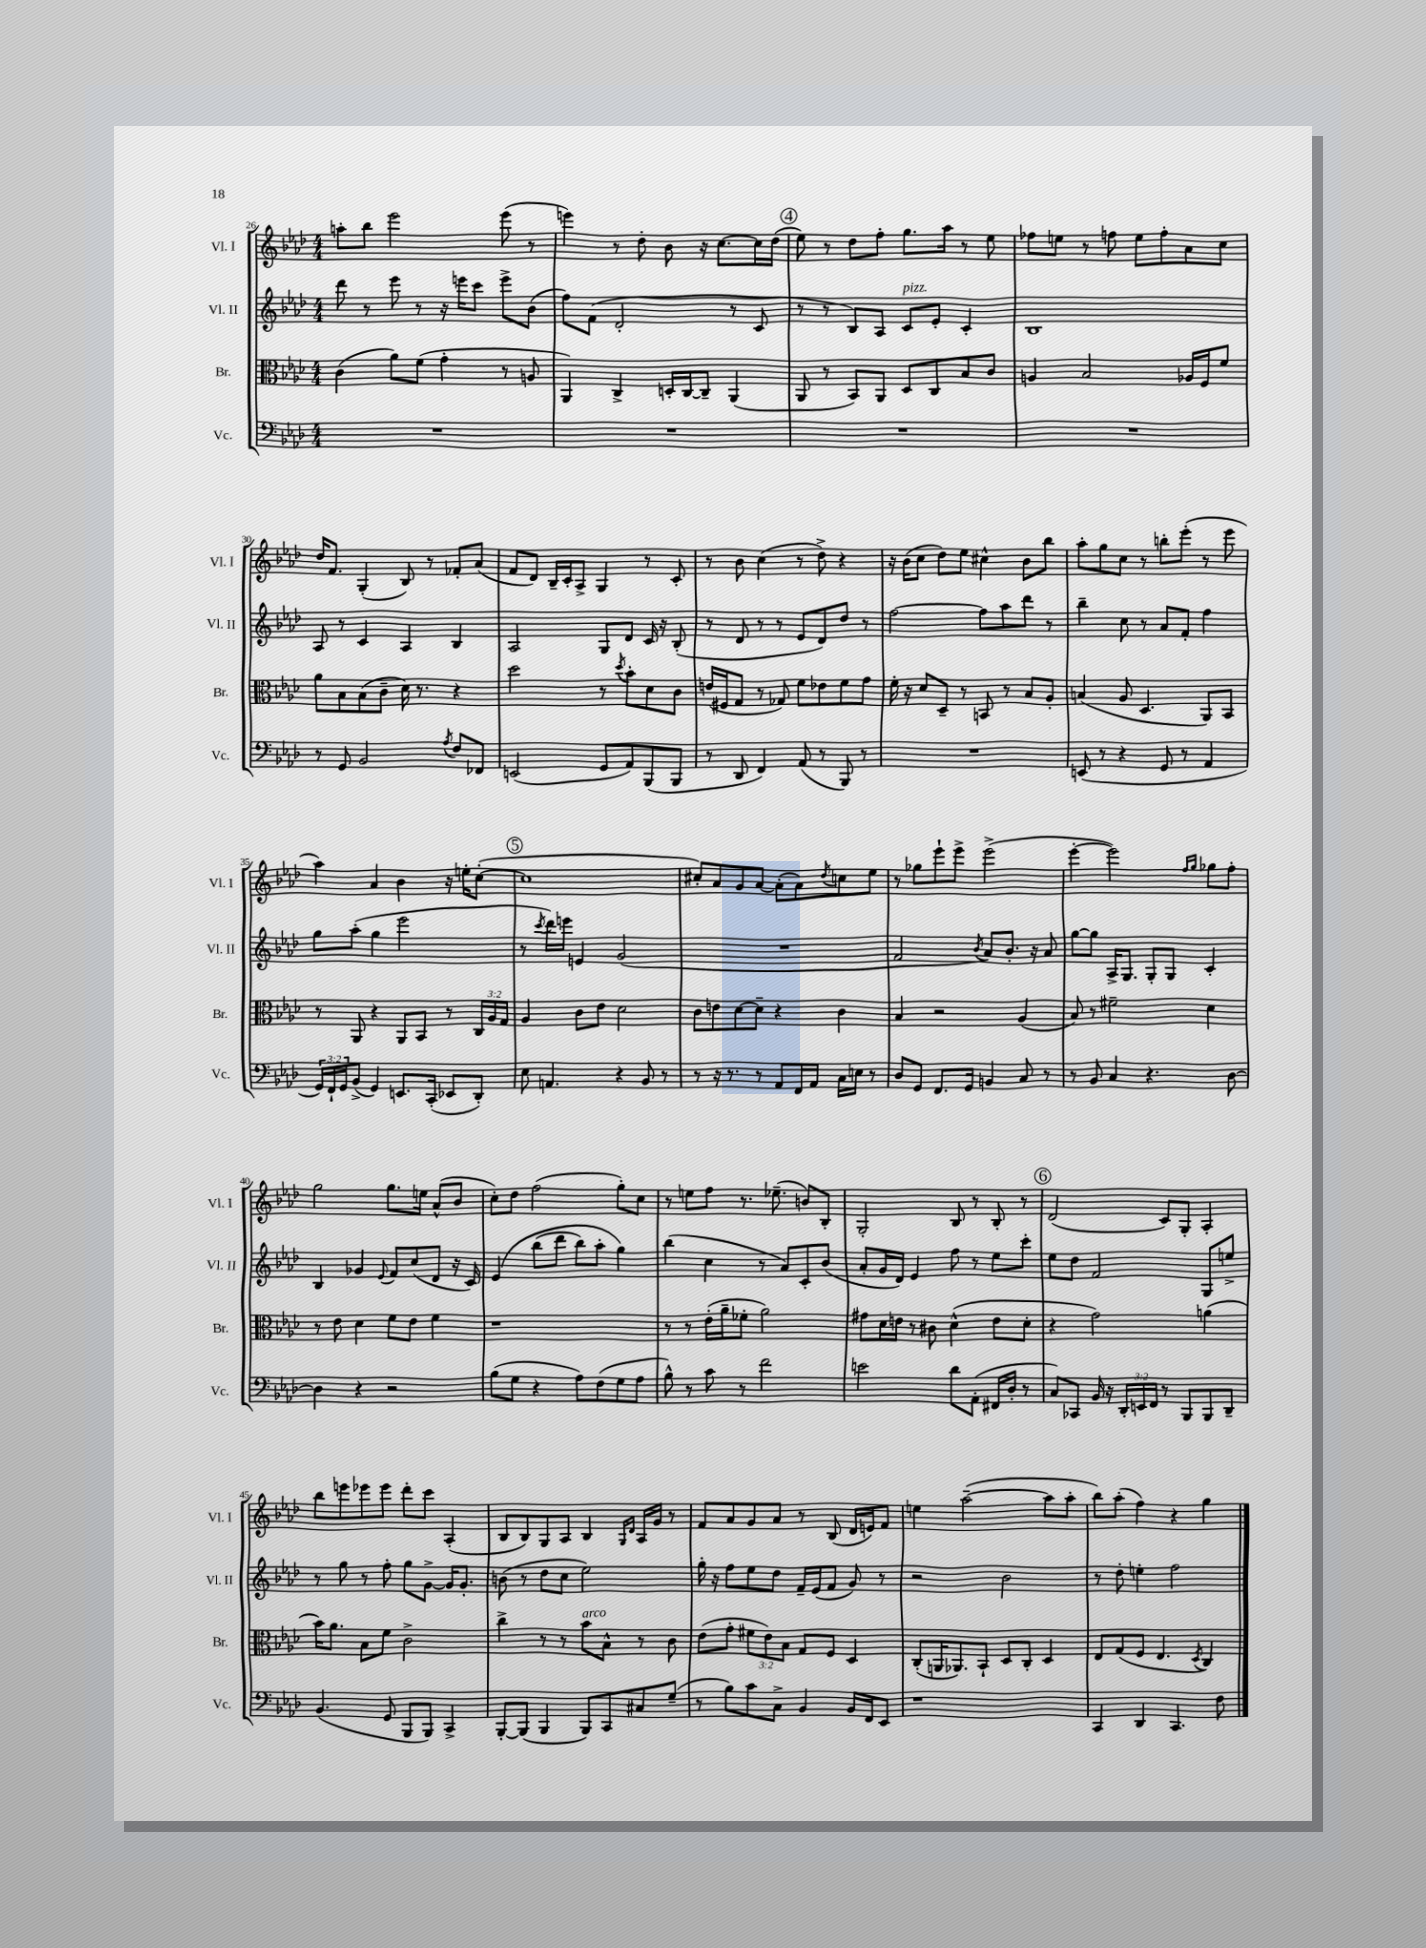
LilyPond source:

<<
\new StaffGroup <<
\new Staff = "s0" \with { instrumentName = "Vl. I" shortInstrumentName = "Vl. I" } {
    \clef treble \key aes \major \numericTimeSignature \time 4/4
    a''8-. bes''8 ees'''2 ees'''8( r8 |
    e'''4) r8 des''8-. bes'8 r16 c''8.~ c''16 des''16( |
    \mark \markup { \circle "4" } ees''8) r8 des''8 f''8-. g''8. aes''16 r8 ees''8 |
    fes''8 e''8 r8 f''8 e''8 f''8-. aes'8 c''8 |
    des''16 f'8. g4-.( bes8) r8 fes'8-. aes'8( |
    f'8 des'8) bes16-- c'16-. aes8-> g4 r8 c'8-. |
    r8 bes'8 c''4( r8 des''8->) r4 |
    r16 bes'16( c''8 des''8) ees''8 cis''4-^ bes'8 bes''8 |
    aes''8-. g''8 c''8 r8 b''8-. ees'''8-.( r8 ees'''8 |
    aes''4) aes'4 bes'4 r16 e''16-. c''8~-.( |
    \mark \markup { \circle "5" } c''1 |
    cis''8-.) aes'8 g'8 aes'8~ aes'8-.( aes'8) \acciaccatura { des''8 } c''8 ees''8 |
    r8 ges''8 ees'''8-! ees'''8-> ees'''2->( |
    ees'''4~-. ees'''2) \grace { f''16 g''16 } ges''8 f''8-. |
    g''2 g''8. e''16 aes'8-^( bes'8 |
    c''8-.) des''8 f''2( g''8-.) c''8 |
    r8 e''8 f''8 r8. ees''8.--( b'8) bes8-. |
    g2-. bes8 r8 bes8-. r8 |
    \mark \markup { \circle "6" } des'2( c'8) g8-. aes4-. |
    bes''8 e'''8 ees'''8 ees'''8 des'''8-. c'''8 aes4-.( |
    bes8 bes8) g8 aes8 bes4 \grace { g16 des'16 } aes16 g'16 r8 |
    f'8 aes'8 g'8 aes'8 r8 bes8( des'16 e'16) f'8 |
    e''4 aes''2~--( aes''8 aes''8-. |
    bes''8) aes''8-.( f''4) r4 g''4 \bar "|." |
}
\new Staff = "s1" \with { instrumentName = "Vl. II" shortInstrumentName = "Vl. II" } {
    \clef treble \key aes \major \numericTimeSignature \time 4/4
    des'''8 r8 ees'''8 r8 r16 e'''16 c'''8 e'''8-> bes'8( |
    f''8) f'8( des'2-. r8 c'8 |
    \mark \markup { \circle "4" } r8 r8 bes8) aes8 c'8^\markup { \italic "pizz." } ees'8-. c'4-. |
    bes1 |
    aes8 r8 c'4 aes4 bes4 |
    aes2 g8 des'8 c'16 r16 bes8-.( |
    r8 des'8 r8 r8 ees'8 des'8) des''8 r8 |
    f''2~ f''8 aes''8 des'''8 r8 |
    bes''4-- c''8 r8 aes'8 f'8-. f''4 |
    g''8 aes''8-.( g''4 ees'''2 |
    \mark \markup { \circle "5" } r8 \acciaccatura { c'''8 } des'''16) e'''16 e'4 g'2( |
    R1 |
    f'2 \acciaccatura { bes'8 } aes'8) bes'8.-. r16 aes'8 |
    g''8~ g''8 aes16-> g8. g8-. g8 c'4-. |
    bes4 ges'4 \appoggiatura { ees'8 } f'8 c''8( des'8 r16 c'16) |
    ees'4\( bes''8( des'''8 bes''8) aes''8-. g''4\) |
    bes''4( c''4 r8 aes'8) c'8-. bes'8( |
    aes'8-. g'16 des'16) ees'4 f''8 r8 ees''8 c'''8-. |
    \mark \markup { \circle "6" } ees''8 des''8 f'2 g8 e''8-> |
    r8 g''8 r8 f''8-. g''8 g'8~-> g'16 g'8.-. |
    b'8( r8 des''8 c''8 ees''2) |
    g''16-. r16 f''8 ees''8 des''8 f'16-- ees'16( f'8 g'8) r8 |
    r2 bes'2 |
    r8 des''8-. e''4-. f''2 \bar "|." |
}
\new Staff = "s2" \with { instrumentName = "Br." shortInstrumentName = "Br." } {
    \clef alto \key aes \major \numericTimeSignature \time 4/4 \override Staff.TupletNumber.text = #tuplet-number::calc-fraction-text
    c'4( aes'8) f'8( g'4-. r8 a8 |
    aes,4) c4-> d16-. c16~ c8-- aes,4( |
    \mark \markup { \circle "4" } aes,8 r8 bes,8) aes,8 des8 c8 bes8 c'8 |
    a4 bes2 aes16 f16 f'8 |
    aes'8 bes8 bes8( c'8-- des'16) r8. r4 |
    des''2 r8 \acciaccatura { des''8 } bes'8-. des'8 c'8 |
    e'16( fis16 g8 r8 ges8) f'8 ees'8 f'8 g'8 |
    f'16-. r16 des'8 des8-- r8 b,8 r8 bes8 aes8-. |
    b4( aes8 des4. aes,8) bes,8 |
    r8 aes,8 r4 aes,8 bes,8 r8 \tuplet 3/2 { c16 aes16 g16 } |
    \mark \markup { \circle "5" } aes4 c'8 ees'8 des'2 |
    c'8 e'8 des'8~ des'8-- r4 c'4 |
    bes4 r2 aes4( |
    bes8) r8 fis'2-- des'4 |
    r8 ees'8 des'4 f'8 ees'8 f'4 |
    r1 |
    r8 r8 ees'16-.( aes'16-- fes'8-. aes'2) |
    gis'8 des'16 e'16 r8 cis'8 des'4-^( e'8 des'8-. |
    \mark \markup { \circle "6" } r4 g'2) a'4( |
    bes'16) aes'8. bes8 f'8 c'2-> |
    c''4-> r8 r8 bes'8^\markup { \italic "arco" } bes8-^ r8 c'8 |
    ees'8( g'8-. \tuplet 3/2 { fis'8 ees'8) bes8 } g8 f8 des4 |
    c8-.( a,16 aes,8.) bes,8-! des8 c8-. des4 |
    ees8 g8( f8 ees4. \acciaccatura { des8 } c4) \bar "|." |
}
\new Staff = "s3" \with { instrumentName = "Vc." shortInstrumentName = "Vc." } {
    \clef bass \key aes \major \numericTimeSignature \time 4/4 \override Staff.TupletNumber.text = #tuplet-number::calc-fraction-text
    R1 |
    R1 |
    \mark \markup { \circle "4" } R1 |
    R1 |
    r8 g,8 bes,2 \acciaccatura { aes8 } f8 fes,8 |
    e,2( g,8 aes,8) bes,,8( bes,,8 |
    r8 des,8 f,4) aes,8( r8 bes,,8) r8 |
    R1 |
    e,8( r8 r4 g,8 r8 aes,4 |
    \tuplet 3/2 { g,16) f,16-! g,16 } bes,8->( g,4) e,8. c,16-.( ees,8 des,8-.) |
    \mark \markup { \circle "5" } ees8 a,4. r4 bes,8 r8 |
    r8 r16 r8. r8 aes,8 f,16 aes,16 c16 e16 r8 |
    des8 g,8 f,8. g,16 b,4 c8 r8 |
    r8 bes,8 c4 r4. des8~ |
    des4 r4 r2 |
    bes8( g8 r4 aes8) f8( g8 aes8 |
    bes8-^) r8 c'8 r8 f'2 |
    e'2 des'8 aes,8-.( fis,16 des16-. r8 |
    \mark \markup { \circle "6" } c8) ces,8 bes,16 r16 \tuplet 3/2 { des,16-. e,16 f,16 } r8 bes,,8 bes,,8 des,8-- |
    bes,4.( g,8 bes,,8 bes,,8) c,4-> |
    bes,,8~-. bes,,8( bes,,4 bes,,8) c,8 cis8 g8--( |
    r8 bes8) c'8 c8-> bes,4 bes,16 f,16 ees,8 |
    r1 |
    c,4 des,4 c,4. f8 \bar "|." |
}
>>
>>
\layout { \context { \Score currentBarNumber = #26 } }
